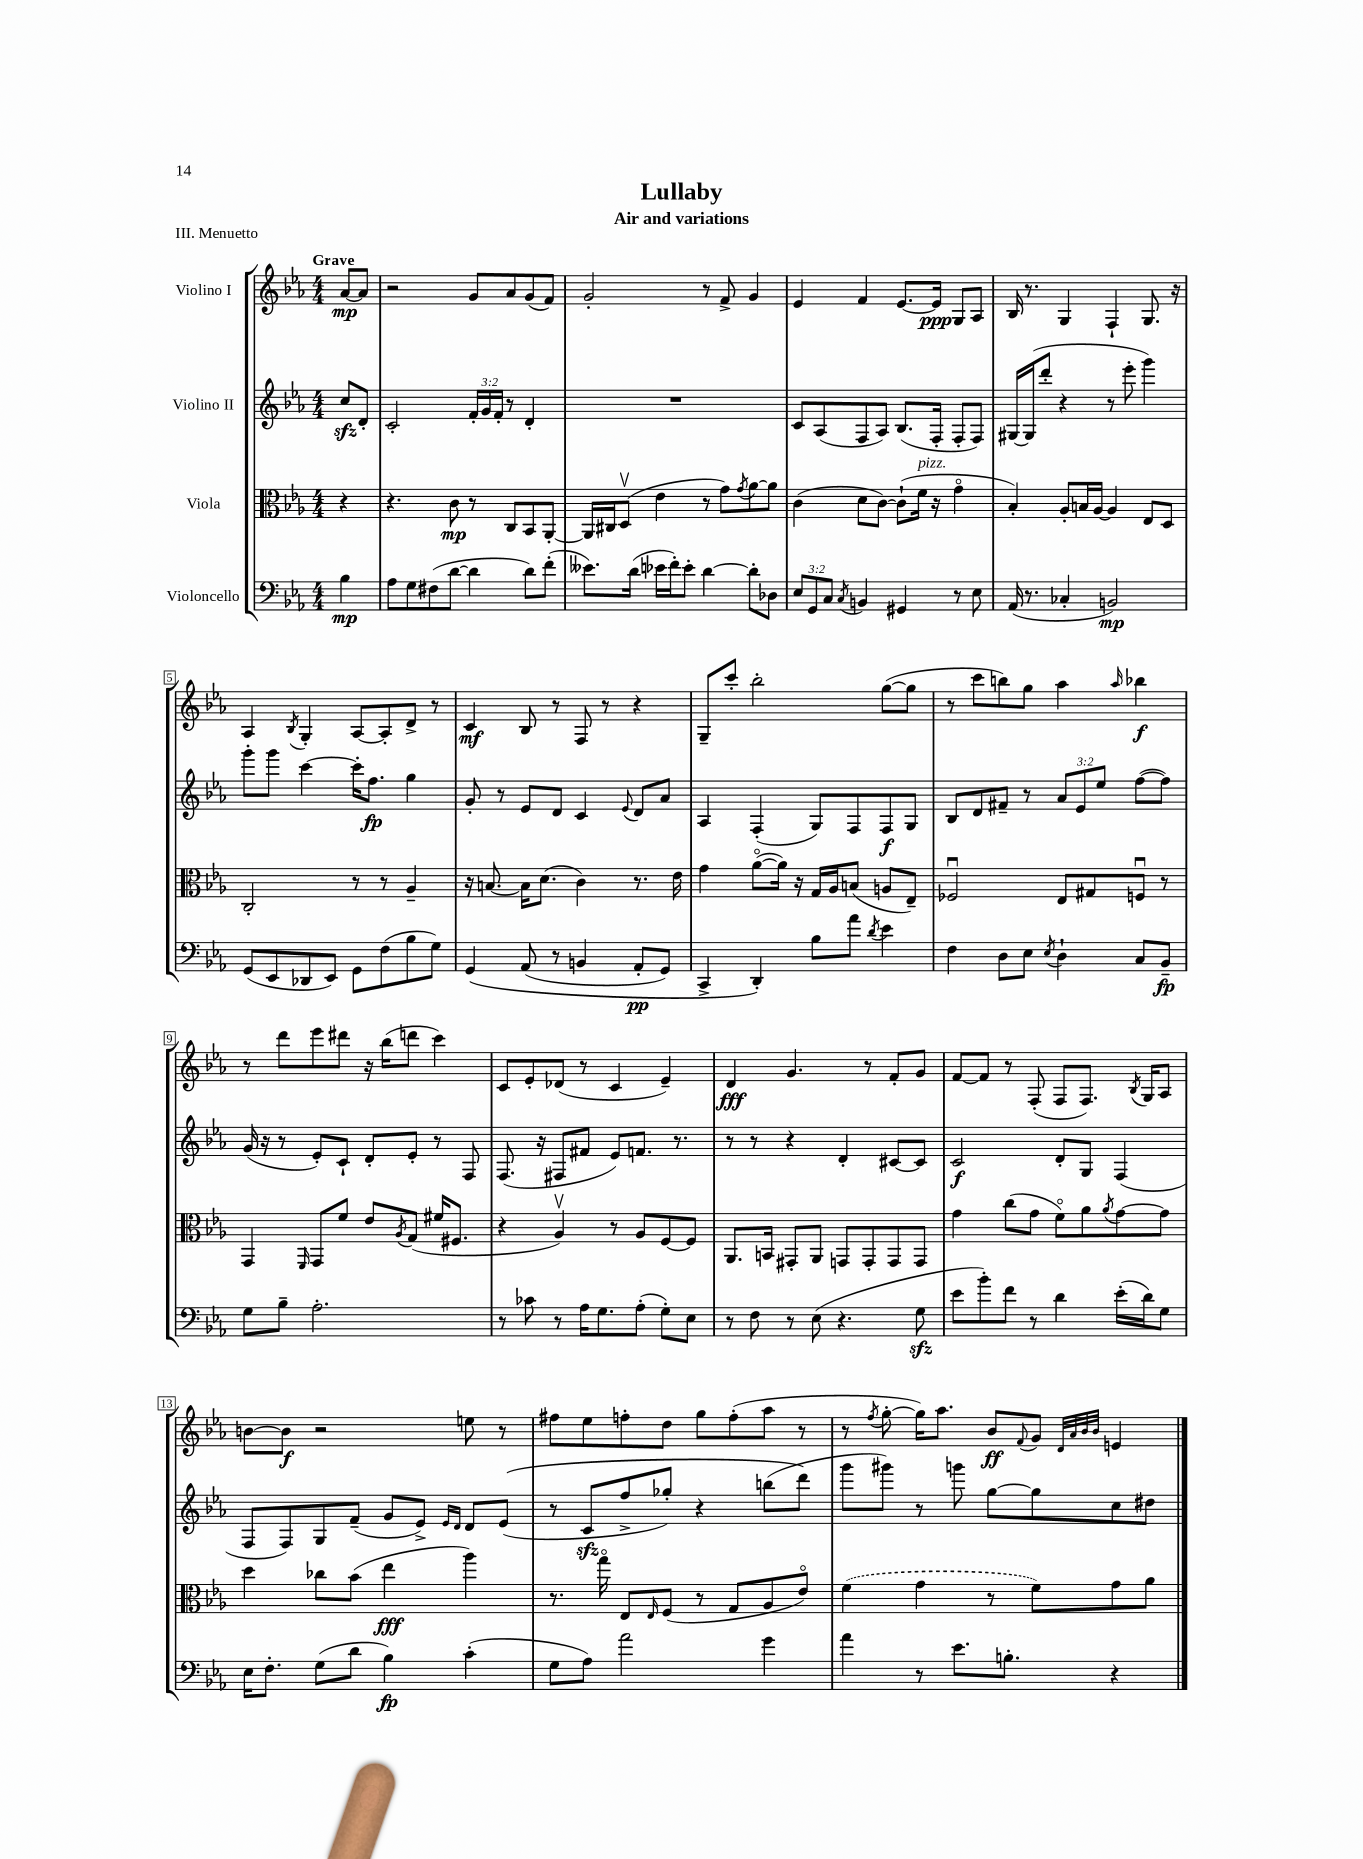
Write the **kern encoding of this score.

**kern	**kern	**kern	**kern
*staff4	*staff3	*staff2	*staff1
*clefF4	*clefC3	*clefG2	*clefG2
*k[b-e-a-]	*k[b-e-a-]	*k[b-e-a-]	*k[b-e-a-]
*M4/4	*M4/4	*M4/4	*M4/4
4B-	4r	8cc	[8a-
.	.	8d'	8a-]
=	=	=	=
8A-	4.r	2c'	2r
8G	.	.	.
(8F#	.	.	.
[8d	8c	.	.
4d]	8r	24f'	8g
.	.	24g	.
.	.	24f'	.
.	8C	8r	8a-
8d)	8BB-	4d'	(8g
(8f'	[8AA-'	.	8f)
=	=	=	=
8.e--)	16AA-]	1r	2g'
.	16C#	.	.
.	(8Dv	.	.
(16d	.	.	.
16e-	4e-	.	.
16f')	.	.	.
8e-'	.	.	.
[4d	8r	.	8r
.	8g)	.	8f^
.	8qg	.	.
8d']	[8a-	.	4g
8D-	8a-]	.	.
=	=	=	=
12E-	(4c	8c	4e-
12GG	.	.	.
.	.	(8A-	.
12C	.	.	.
8qC	.	.	.
4BB	8d	8F	4f
.	[8c)	8A-)	.
4GG#	(8c`]	(8.B-	[8.e-
.	16f	.	.
.	16r	16F'	16e-]
8r	4go	8F'	8G
8E-	.	8F)	8A-
=	=	=	=
(16AA-	4B-')	[16G#	16B-
8.r	.	(16G#]	8.r
.	.	8ddd'	.
4C-'	8A-'	4r	4G
.	16B	.	.
.	[16A-	.	.
2BB)	4A-]	8r	4F`
.	.	8eee-'	.
.	8E-	4ggg)	8.G
.	8D	.	.
.	.	.	16r
=	=	=	=
(8GG	2C'	8ggg'	4A-
8EE-	.	8ggg	.
.	.	.	8qB-
8DD-	.	[4ccc	4G'
8EE-)	.	.	.
8GG	8r	16ccc']	[8A-
.	.	8.ff	.
(8F	8r	.	8A-']
8B-	4A-~	4gg	8d^
8G)	.	.	8r
=	=	=	=
&(4GG	16r	8g'	4c
.	[8.B	.	.
.	.	8r	.
(8AA-	16B]	8e-	8B-
.	(8.d	.	.
8r	.	8d	8r
4BB	4c)	4c	8F
.	.	.	8r
.	.	8qqe-	.
8AA-'	8.r	8d	4r
8GG)	.	8a-	.
.	16e-	.	.
=	=	=	=
4CC^	4g	4A-	8G~
.	.	.	8ccc'
4DD'&)	([8a-o	(4F'	2bb-'
.	16a-])	.	.
.	16r	.	.
8B-	16G	8G)	.
.	16A-	.	.
8a-	(8B	8F	.
8qd	.	.	.
4e-	8A	8F	([8gg
.	8E-~)	8G	8gg]
=	=	=	=
4F	2F-u	8B-	8r
.	.	8d	8ccc
8D	.	8f#~	8bb)
8E-	.	8r	8gg
8qE-	.	.	.
4D`	8E-	12a-	4aa-
.	.	12e-	.
.	8G#	.	.
.	.	12ee-	.
.	.	.	16qqaa-
8C	8Fu	([8ff	4bb-
8BB-~	8r	8ff])	.
=	=	=	=
8G	4GG	(16g	8r
.	.	16r	.
8B-~	.	8r	8ddd
.	16qqFF	.	.
2.A-'	8GG	8e-')	8eee-
.	8f	8c`	8ddd#
.	8e-	8d'	16r
.	.	.	(16bb-
.	8qA-	.	.
.	(8G	8e-'	8ddd
.	16f#	8r	4ccc)
.	8.F#	.	.
.	.	8F	.
=	=	=	=
8r	4r	(8.F	8c
8c-	.	.	8e-'
.	.	16r	.
8r	4A-v)	8F#	(8d-
16A-	.	8f#	8r
8.G	.	.	.
.	8r	8e-)	4c
(8A-'	8A-	8.f	.
8G')	[8F	.	4e-~)
.	.	8.r	.
8E-	8F]	.	.
=	=	=	=
8r	8.AA-	8r	4d
8F	.	8r	.
.	16BB	.	.
8r	8GG#'	4r	4.g
(8E-	8AA-	.	.
4.r	8GG	4d'	.
.	8GG'	.	8r
.	8GG	[8c#	8f'
8G	8GG	8c#]	8g
=	=	=	=
8e-	4g	2c	[8f
8b-')	.	.	8f]
8f	(8cc	.	8r
8r	8g	.	(8F'
4d	8fo)	8d'	8F
.	8a-	8G	8.F)
.	8qa-	.	.
(16e-'	[8g	(4F	.
.	.	.	8qB-
16d)	.	.	16G
8G	8g]	.	8A-
=	=	=	=
16E-	4dd	8F	[8b
8.F'	.	.	.
.	.	8F)	8b]
(8G	8cc-	8G	2r
8d	(8b-	(8f~	.
4B-)	4ee-	8g	.
.	.	8e-^)	.
.	.	16qqe-	.
.	.	16qqd	.
(4c'	4aa-)	8d	8ee
.	.	&((8e-	8r
=	=	=	=
8G	8.r	8r	8ff#
8A-)	.	8c	8ee-
.	16ggo	.	.
2a-	8E-	8ff^	8ff'
.	16qqE-	.	.
.	(8F	8gg-')	8dd
.	8r	4r	8gg
.	8G	.	(8ff'
4g	8A-	(8bb	8aa-
.	8e-o)	8ddd&)	8r
=	=	=	=
4a-	(4f	8ggg	8r
.	.	.	8qff
.	.	8ggg#)	[8gg'
8r	4g	8r	16gg])
.	.	.	8.aa-
8.e-	.	8ggg	.
.	8r	[8gg	8b-
8.B'	.	.	.
.	.	.	8qqf
.	8f)	8gg]	8g
.	.	.	32qqd
.	.	.	32qqa-
.	.	.	32qqb-
.	.	.	32qqb-
4r	8g	8cc	4e
.	8a-	8dd#	.
==	==	==	==
*-	*-	*-	*-
